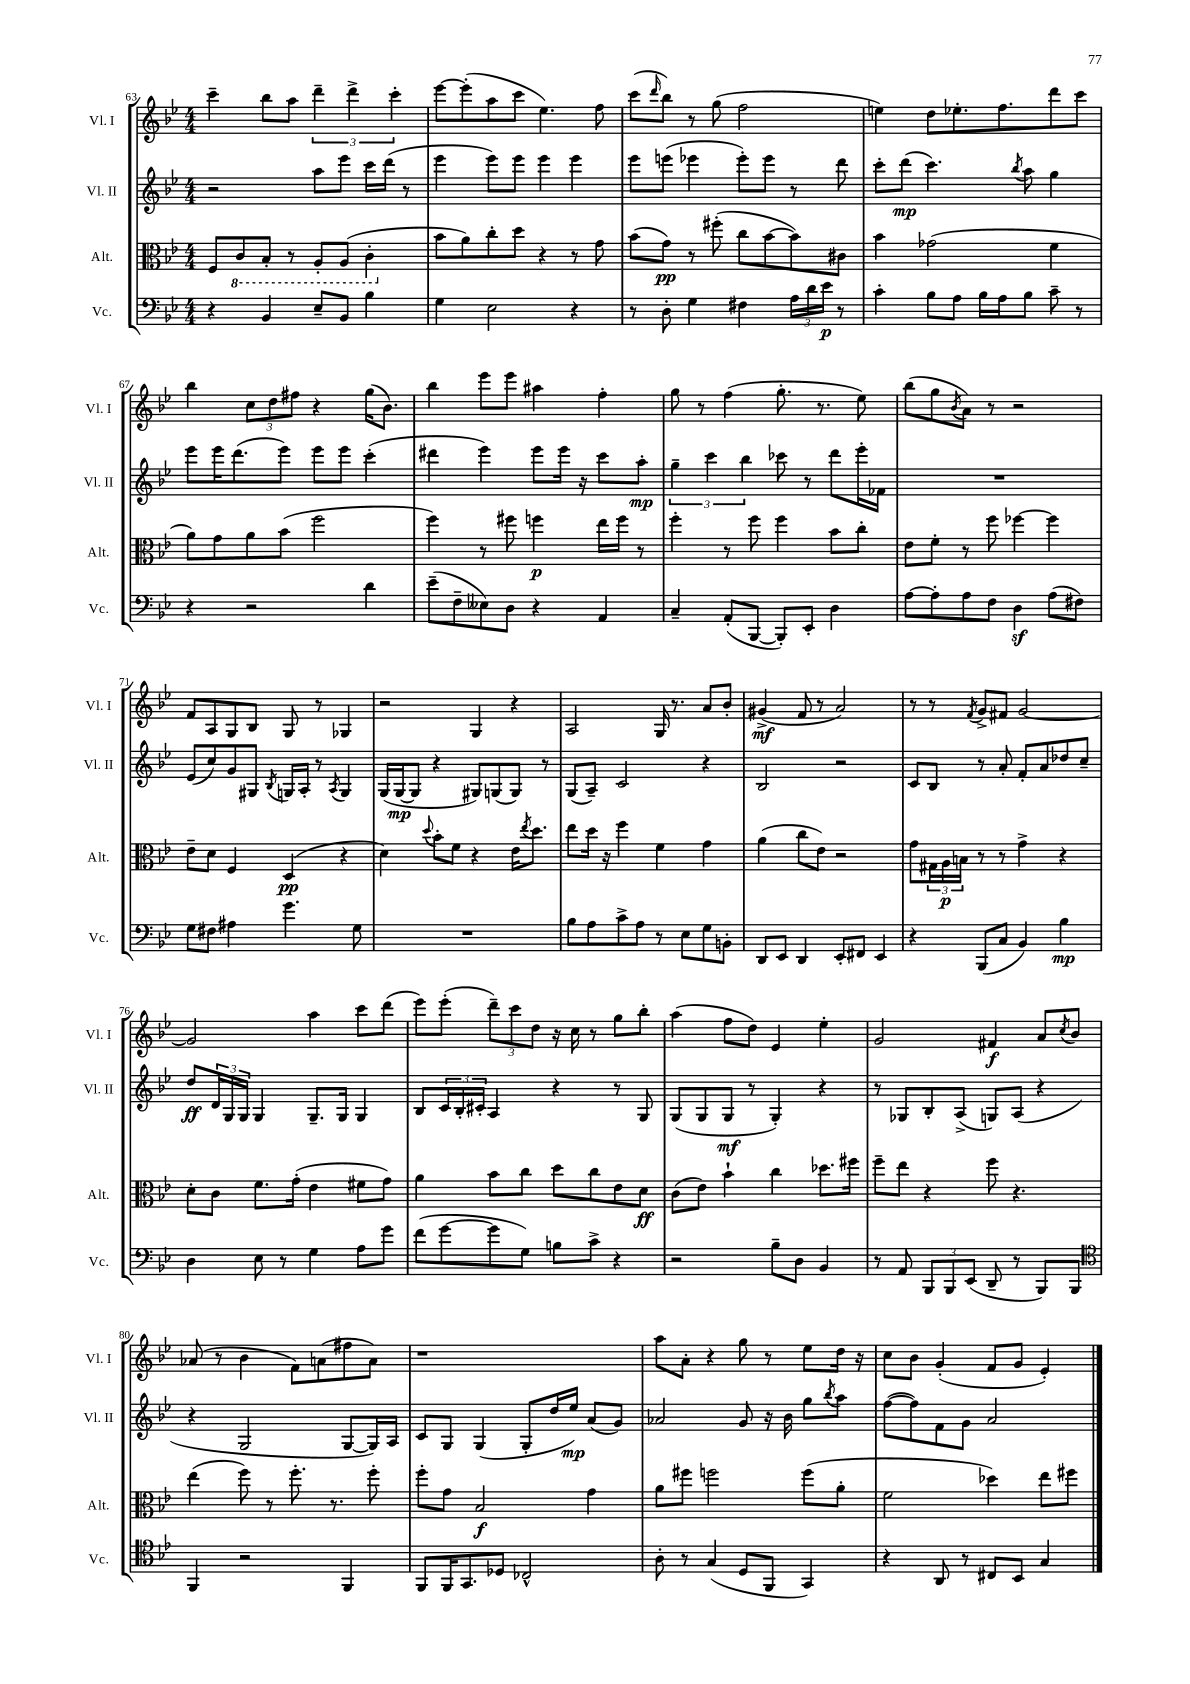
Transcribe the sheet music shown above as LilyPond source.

<<
\new StaffGroup <<
\new Staff = "s0" \with { instrumentName = "Vl. I" shortInstrumentName = "Vl. I" } {
    \clef treble \key bes \major \numericTimeSignature \time 4/4
    c'''4-- bes''8 a''8 \tuplet 3/2 { d'''4-- d'''4-> c'''4-. } |
    ees'''8~ ees'''8-.( a''8 c'''8 ees''4.) f''8 |
    c'''8( \grace { d'''16 } bes''8) r8 g''8( f''2 |
    e''4) d''8 ees''8.-. f''8. d'''8 c'''8 |
    bes''4 \tuplet 3/2 { c''8 d''8 fis''8 } r4 g''16( bes'8.) |
    bes''4 ees'''8 ees'''8 ais''4 f''4-. |
    g''8 r8 f''4( g''8.-. r8. ees''8) |
    bes''8( g''8 \acciaccatura { bes'8 } a'8) r8 r2 |
    f'8 a8 g8 bes8 g8 r8 ges4 |
    r2 g4 r4 |
    a2 g16 r8. a'8 bes'8-. |
    gis'4->\mf( f'8 r8 a'2) |
    r8 r8 \acciaccatura { f'8 } g'8-> fis'8 g'2~ |
    g'2 a''4 c'''8 d'''8( |
    ees'''8) ees'''8-.( \tuplet 3/2 { d'''8--) c'''8 d''8 } r16 c''16 r8 g''8 bes''8-. |
    a''4( f''8 d''8) ees'4 ees''4-. |
    g'2 fis'4\f a'8 \acciaccatura { c''8 } bes'8 |
    aes'8( r8 bes'4 f'8) a'8( fis''8 a'8) |
    r1 |
    a''8 a'8-. r4 g''8 r8 ees''8 d''16 r16 |
    c''8 bes'8 g'4-.( f'8 g'8 ees'4-.) \bar "|." |
}
\new Staff = "s1" \with { instrumentName = "Vl. II" shortInstrumentName = "Vl. II" } {
    \clef treble \key bes \major \numericTimeSignature \time 4/4
    r2 a''8 ees'''8 c'''16 d'''16( r8 |
    ees'''4 ees'''8) ees'''8 ees'''4 ees'''4 |
    ees'''8 e'''8( ees'''4 ees'''8-.) ees'''8 r8 d'''8 |
    c'''8-. d'''8\mp( c'''4.) \acciaccatura { bes''8 } a''8 g''4 |
    ees'''8 ees'''16 d'''8.( ees'''8) ees'''8 ees'''8 c'''4-.( |
    dis'''4 ees'''4) ees'''8 ees'''16 r16 c'''8 a''8-.\mp |
    \tuplet 3/2 { g''4-- c'''4 bes''4 } ces'''8 r8 d'''8 ees'''16-. fes'16 |
    R1 |
    ees'8( c''8) g'8 gis8 \acciaccatura { bes8 } g16 a16-. r8 \acciaccatura { a8 } g4 |
    g16( g16~\mp g8 r4 gis8) g8( g8) r8 |
    g8( a8--) c'2 r4 |
    bes2 r2 |
    c'8 bes8 r8 a'8-. f'8-. a'8 des''8 c''8-- |
    d''8\ff \tuplet 3/2 { d'16 g16 g16 } g4 g8.-- g16 g4 |
    bes8 \tuplet 3/2 { c'16 bes16-. cis'16-. } a4 r4 r8 g8 |
    g8( g8 g8\mf r8 g4-.) r4 |
    r8 ges8 bes8-. a8->( g8) a8( r4 |
    r4 g2 g8~ g16) a16 |
    c'8 g8 g4( g8-. d''16 ees''16\mp) a'8( g'8) |
    aes'2 g'8 r16 bes'16 g''8 \acciaccatura { bes''8 } a''8 |
    f''8~( f''8) f'8 g'8 a'2 \bar "|." |
}
\new Staff = "s2" \with { instrumentName = "Alt." shortInstrumentName = "Alt." } {
    \clef alto \key bes \major \numericTimeSignature \time 4/4
    f8 \ottava #-1 c8 bes,8-. r8 a,8-. a,8( c4-. \ottava #0 |
    bes'8 a'8) c''8-. d''8 r4 r8 g'8 |
    bes'8( g'8\pp) r8 fis''8-.( c''8 bes'8~ bes'8) cis'8 |
    bes'4 ges'2( f'4 |
    a'8) g'8 a'8 bes'8( f''2 |
    f''4) r8 fis''8 f''4\p ees''16 f''16 r8 |
    f''4-. r8 f''8 f''4 bes'8 c''8-. |
    ees'8 f'8-. r8 f''8 fes''4~ fes''4 |
    ees'8-- d'8 f4 d4\pp( r4 |
    d'4) \appoggiatura { d''8 } bes'8-. f'8 r4 ees'16 \acciaccatura { ees''8 } d''8. |
    ees''8 d''16 r16 f''4 f'4 g'4 |
    a'4( c''8 ees'8) r2 |
    g'8 \tuplet 3/2 { gis16 a16\p b16 } r8 r8 g'4-> r4 |
    d'8-. c'8 f'8. g'16-.( ees'4 fis'8 g'8) |
    a'4 bes'8 c''8 d''8 c''8 ees'8 d'8\ff |
    c'8( ees'8) bes'4-! c''4 des''8. fis''16 |
    f''8-- ees''8 r4 f''8 r4. |
    ees''4( f''8) r8 f''8.-. r8. f''8-. |
    f''8-. g'8 bes2\f g'4 |
    a'8 fis''8 f''2 f''8( a'8-. |
    f'2 des''4) ees''8 fis''8 \bar "|." |
}
\new Staff = "s3" \with { instrumentName = "Vc." shortInstrumentName = "Vc." } {
    \clef bass \key bes \major \numericTimeSignature \time 4/4
    r4 bes,4 ees8-- bes,8 bes4 |
    g4 ees2 r4 |
    r8 d8-. g4 fis4 \tuplet 3/2 { a16 d'16 ees'16\p } r8 |
    c'4-. bes8 a8 bes16 a16 bes8 c'8-- r8 |
    r4 r2 d'4 |
    ees'8--( f8-- eeses8) d8 r4 a,4 |
    c4-- a,8-.( bes,,8~ bes,,8-.) ees,8-. d4 |
    a8~ a8-. a8 f8 d4\sf a8( fis8) |
    g8 fis8 ais4 g'4. g8 |
    R1 |
    bes8 a8 c'8-> a8 r8 ees8 g8 b,8-. |
    d,8 ees,8 d,4 ees,8-. fis,8 ees,4 |
    r4 bes,,8( c8 bes,4) bes4\mp |
    d4 ees8 r8 g4 a8 g'8 |
    f'8( g'8~ g'8 g8) b8 c'8-> r4 |
    r2 bes8-- d8 bes,4 |
    r8 a,8 \tuplet 3/2 { bes,,8 bes,,8 ees,8( } d,8-- r8 bes,,8) bes,,8 |
    \clef tenor f,4 r2 f,4 |
    f,8 f,16 g,8. des8 ces2-^ |
    a8-. r8 g4( d8 f,8 g,4) |
    r4 a,8 r8 cis8 bes,8 g4 \bar "|." |
}
>>
>>
\layout { \context { \Score currentBarNumber = #63 } }
